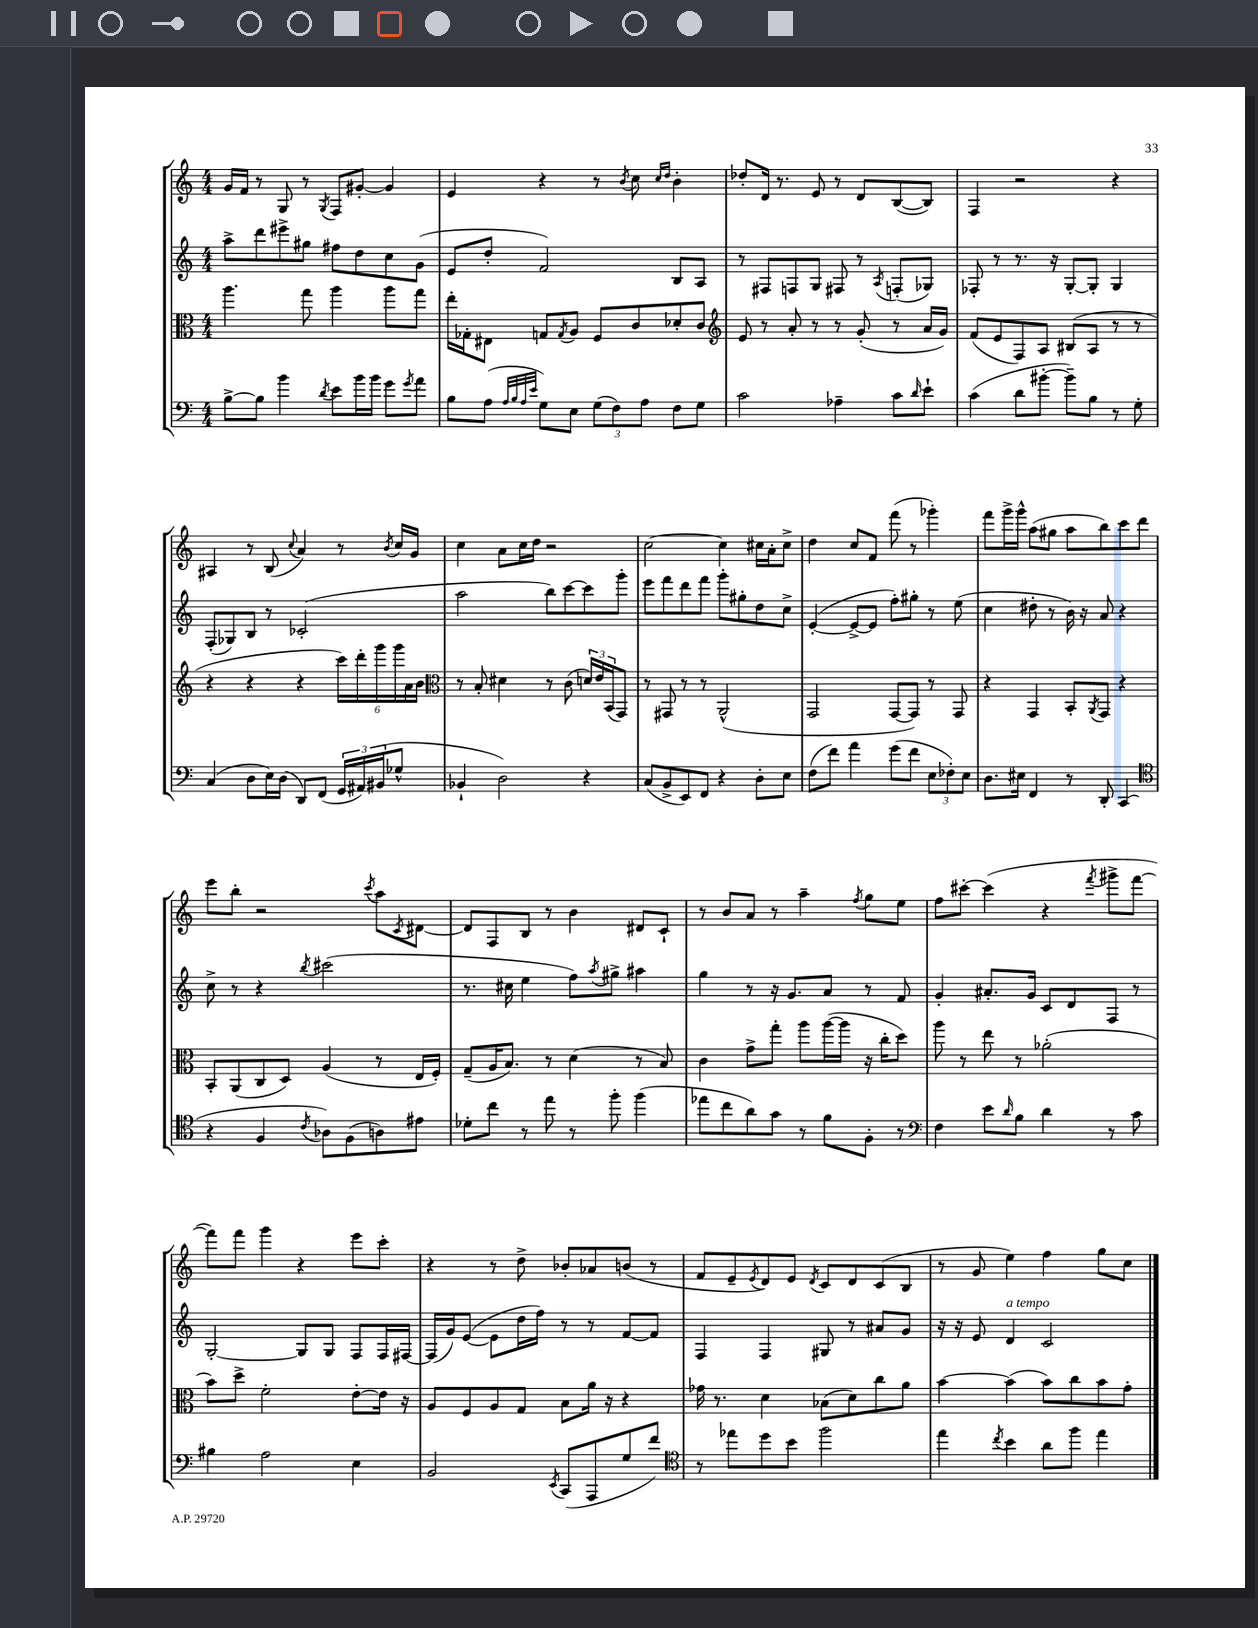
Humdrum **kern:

**kern	**kern	**kern	**kern
*part4	*part3	*part2	*part1
*staff4	*staff3	*staff2	*staff1
*clefF4	*clefC3	*clefG2	*clefG2
*k[]	*k[]	*k[]	*k[]
*M4/4	*M4/4	*M4/4	*M4/4
=39	=39	=39	=39
[8B^\L	4.aa\	8aa^\L	16g/LL
.	.	.	16f/JJ
8B\J]	.	8ddd\	8r
4b\	.	8eee#X^\	8G/
.	8gg\	8gg#X\J	8r
8qd/	.	.	8qG/
8e\L	4aa\	8ff#X\L	8F/L
16b\L	.	8dd\	[8g#X'/J
16b\JJ	.	.	.
8g\L	8aa\L	8cc\	4g#/]
8qg/	.	.	.
8a\J	8gg\J	(8g\J	.
=40	=40	=40	=40
8B\L	16ee'\LL	8e/L	4e/
.	16G-X'\J	.	.
(8A\J	8E#X\J	8dd'/J	.
32qqA/LLL	.	.	.
32qqB/	.	.	.
32qqA/	.	.	.
32qqe/JJJ	.	.	.
8G\L)	8Gn/L	2f/)	4r
.	8qG/	.	.
8E\J	8A/J	.	.
(12G\L	8F/L	.	8r
12F\)	.	.	.
.	.	.	8qb/
.	8c/	.	8cc\
12A\J	.	.	.
.	.	.	16qqcc/LL
.	.	.	16qqdd/JJ
8F\L	8d-X'/	8B/L	4b'\
8G\J	8c/J	8A/J	.
=41	=41	=41	=41
*	*clefG2	*	*
2c\	8e/	8r	8dd-X'/L
.	8r	8F#X/L	16d/Jk
.	.	.	8.r
.	8a'/	8Fn/	.
.	8r	8G/J	8e/
4A-X~\	8r	8F#X/	8r
.	(8g'/	8r	8d/L
.	.	8qA/	.
8c\L	8r	(8Fn'/L	([8B/
16qqd/	.	.	.
8e`\J	16a/LL	8G-X/J)	8B/J])
.	16g/JJ)	.	.
=42	=42	=42	=42
(4c\	(8f/L	8F-X'/	4F/
.	8e/	8r	.
8d\L	8F/)	8.r	2r
[8b#X'\J	8A/J	.	.
.	.	16r	.
8b#~\L])	(8B#X/L	[8G'/L	.
8B\J	8A/J	8G'/J]	.
8r	8r	4G/	4r
8G'\	8r	.	.
!!LO:LB:g=z
=43	=43	=43	=43
(4C/	4r	(8F'/L	4A#X/
.	.	8G-X/)	.
8D\L	4r	8B/J	8r
16E\L)	.	8r	(8B/
(16D\JJ	.	.	.
.	.	.	8qqcc/
8DD/L)	4r	(2c-X'/	4a/)
(8FF/J	.	.	.
24GG/LL	24ccc\LL)	.	8r
24AA#X/)	24ddd'\	.	.
(24BB#X/J	24ggg\	.	.
.	.	.	8qb/
8G-X^^/J	24ggg\	.	16cc/LL
.	24a\	.	.
.	.	.	16g/JJ
.	24b\JJ	.	.
=44	=44	=44	=44
*	*clefC3	*	*
4BB-X`/	8r	2aa\	4cc\
.	8B'/	.	.
2D\)	4d#X\	.	8a\L
.	.	.	16cc\L
.	.	.	16dd\JJ
.	8r	8bb\L)	2r
.	(8c\	[8ccc\	.
4r	24dn/LL)	8ccc\]	.
.	24e/	.	.
.	(24BB/J	.	.
.	8GG/J)	8ggg'\J	.
=45	=45	=45	=45
(8C/L	8r	8eee\L	[2cc\
8BB^/	8GG#X/	8fff\	.
8EE/)	8r	8ddd\	.
8FF/J	8r	8fff\J	.
4r	(2AA^^/	8ggg'\L	4cc\]
.	.	8gg#X'\	.
8D'\L	.	8dd\	16cc#X\LL
.	.	.	16a'\J
8E\J	.	8cc^\J	8cc#^\J
=46	=46	=46	=46
(8F\L	2GG/	([4e'/	4dd\
8f\J)	.	.	.
4a\	.	8e^/L_	8cc/L
.	.	8e/J]	8f/J
(8g\L	[8GG/L	8ff'\L)	(8fff\
8f\J	8GG/J])	8gg#X'\J	8r
12E\L	8r	8r	4ggg-X'\)
12F-X'\)	.	.	.
.	8GG/	(8ee\	.
12E\J	.	.	.
=47	=47	=47	=47
8.D\L	4r	4cc\	8fff\L
.	.	.	16ggg^\L
16E#X\Jk	.	.	16ggg^^\JJ
4FF/	4GG/	8dd#X'\	(8aa\L
.	.	8r	8gg#X\J
8r	8BB'/L	16b\)	8aa\L
.	.	16r	.
.	8qAA/	.	.
8DD'/	8GG/J	8a/	8bb\)
(4CC/	4r	4r	8ccc\
.	.	.	8ddd\J
!!LO:LB:g=z
=48	=48	=48	=48
*clefC4	*	*	*
4r	8BB'/L	8cc^\	8eee\L
.	(8AA/	8r	8bb'\J
4F/	8C/	4r	2r
.	8D/J)	.	.
8qc/	.	8qbb/	.
8A-X\L)	(4A/	(2ccc#X\	.
(8F\	.	.	.
.	.	.	8qccc/
8An\)	8r	.	8aa\L
.	.	.	8qc/
8e#X\J	16E/LL	.	[8d#X\J
.	16F'/JJ)	.	.
=49	=49	=49	=49
8d-X'\L	(8G~/L	8.r	8d#/L]
8cc\J	16A/K	.	8F/
.	8.B/J)	16cc#X\	.
8r	.	4ee\	8B/J
8ee\	8r	.	8r
8r	(4d\	8ff\L)	4b\
.	.	8qaa/	.
8ff'\	.	8gg#X^\J	.
(4ff\	8r	4aa#X\	8d#X/L
.	8B/)	.	8c`/J
=50	=50	=50	=50
8ee-X\L	4c\	4gg\	8r
8cc\	.	.	8b/L
8a\)	8g^\L	8r	8a/J
8g\J	8gg'\J	16r	8r
.	.	8.g/L	.
8r	8aa\L	.	4aa~\
8f\L	([16aa\L	8a/J	.
.	16aa\JJ]	.	.
.	.	.	8qff/
8F'\J	16r	8r	8gg\L
.	16cc'\KL	.	.
8r	8dd\J)	8f/	8ee\J
=51	=51	=51	=51
*clefF4	*	*	*
4F\	8aa\	4g'/	8ff\L
.	8r	.	[8ccc#X'\J
8e\L	8ee\	8.a#X'/L	(4ccc#\]
16qqd/	.	.	.
8B\J	8r	.	.
.	.	16g/Jk	.
4d\	(2a-X'\	8c/L	4r
.	.	8d/	.
.	.	.	8qfff/
8r	.	8F/J	8ggg#X^\L
8c\	.	8r	[8fff\J
!!LO:LB:g=z
=52	=52	=52	=52
4B#X\	8b\L)	[2G'/	8fff\L])
.	8dd^\J	.	8fff\J
2A\	2f'\	.	4ggg\
.	.	8G/L]	4r
.	.	8G/J	.
4E\	[8e'\L	8F/L	8eee\L
.	16e\Jk]	16F/L	8ccc'\J
.	16r	[16F#X/JJ	.
=53	=53	=53	=53
2BB/	8A/L	(16F#/LL]	4r
.	.	16g/J)	.
.	8F/	([8e/J	.
.	8A/	8e\L]	8r
.	8G/J	16dd\L	8dd^\
.	.	16ff\JJ)	.
8qEE/	.	.	.
(8CC/L	8B\L	8r	8b-X'/L
8AAA/	16a\Jk	8r	8a-X/
.	16r	.	.
8G/	4r	[8f/L	(8bn/J
8f/J)	.	8f/J]	8r
=54	=54	=54	=54
*clefC4	*	*	*
8r	16g-X\	4F/	8f/L
.	8.r	.	.
8ee-X\L	.	.	8e~/
.	.	.	8qe/
8dd\	4d\	4F/	8d/)
8b\J	.	.	8e/J
.	.	.	8qd/
2ff\	(8B-X\L	8G#X/	8c/L
.	8d\)	8r	8d/
.	8cc\	8a#X/L	(8c/
.	8a\J	8g/J	8B/J
=55	=55	=55	=55
4ee\	[4b\	16r	8r
.	.	16r	.
.	.	8e/	8g/
8qcc/	.	.	.
!	!	!LO:TX:a:i:t=a tempo	!
4b\	(4b\]	4d/	4ee\)
8a\L	8b\L)	2c/	4ff\
8ff\J	8cc\	.	.
4ee\	8b\	.	8gg\L
.	8g'\J	.	8cc\J
==	==	==	==
*-	*-	*-	*-
